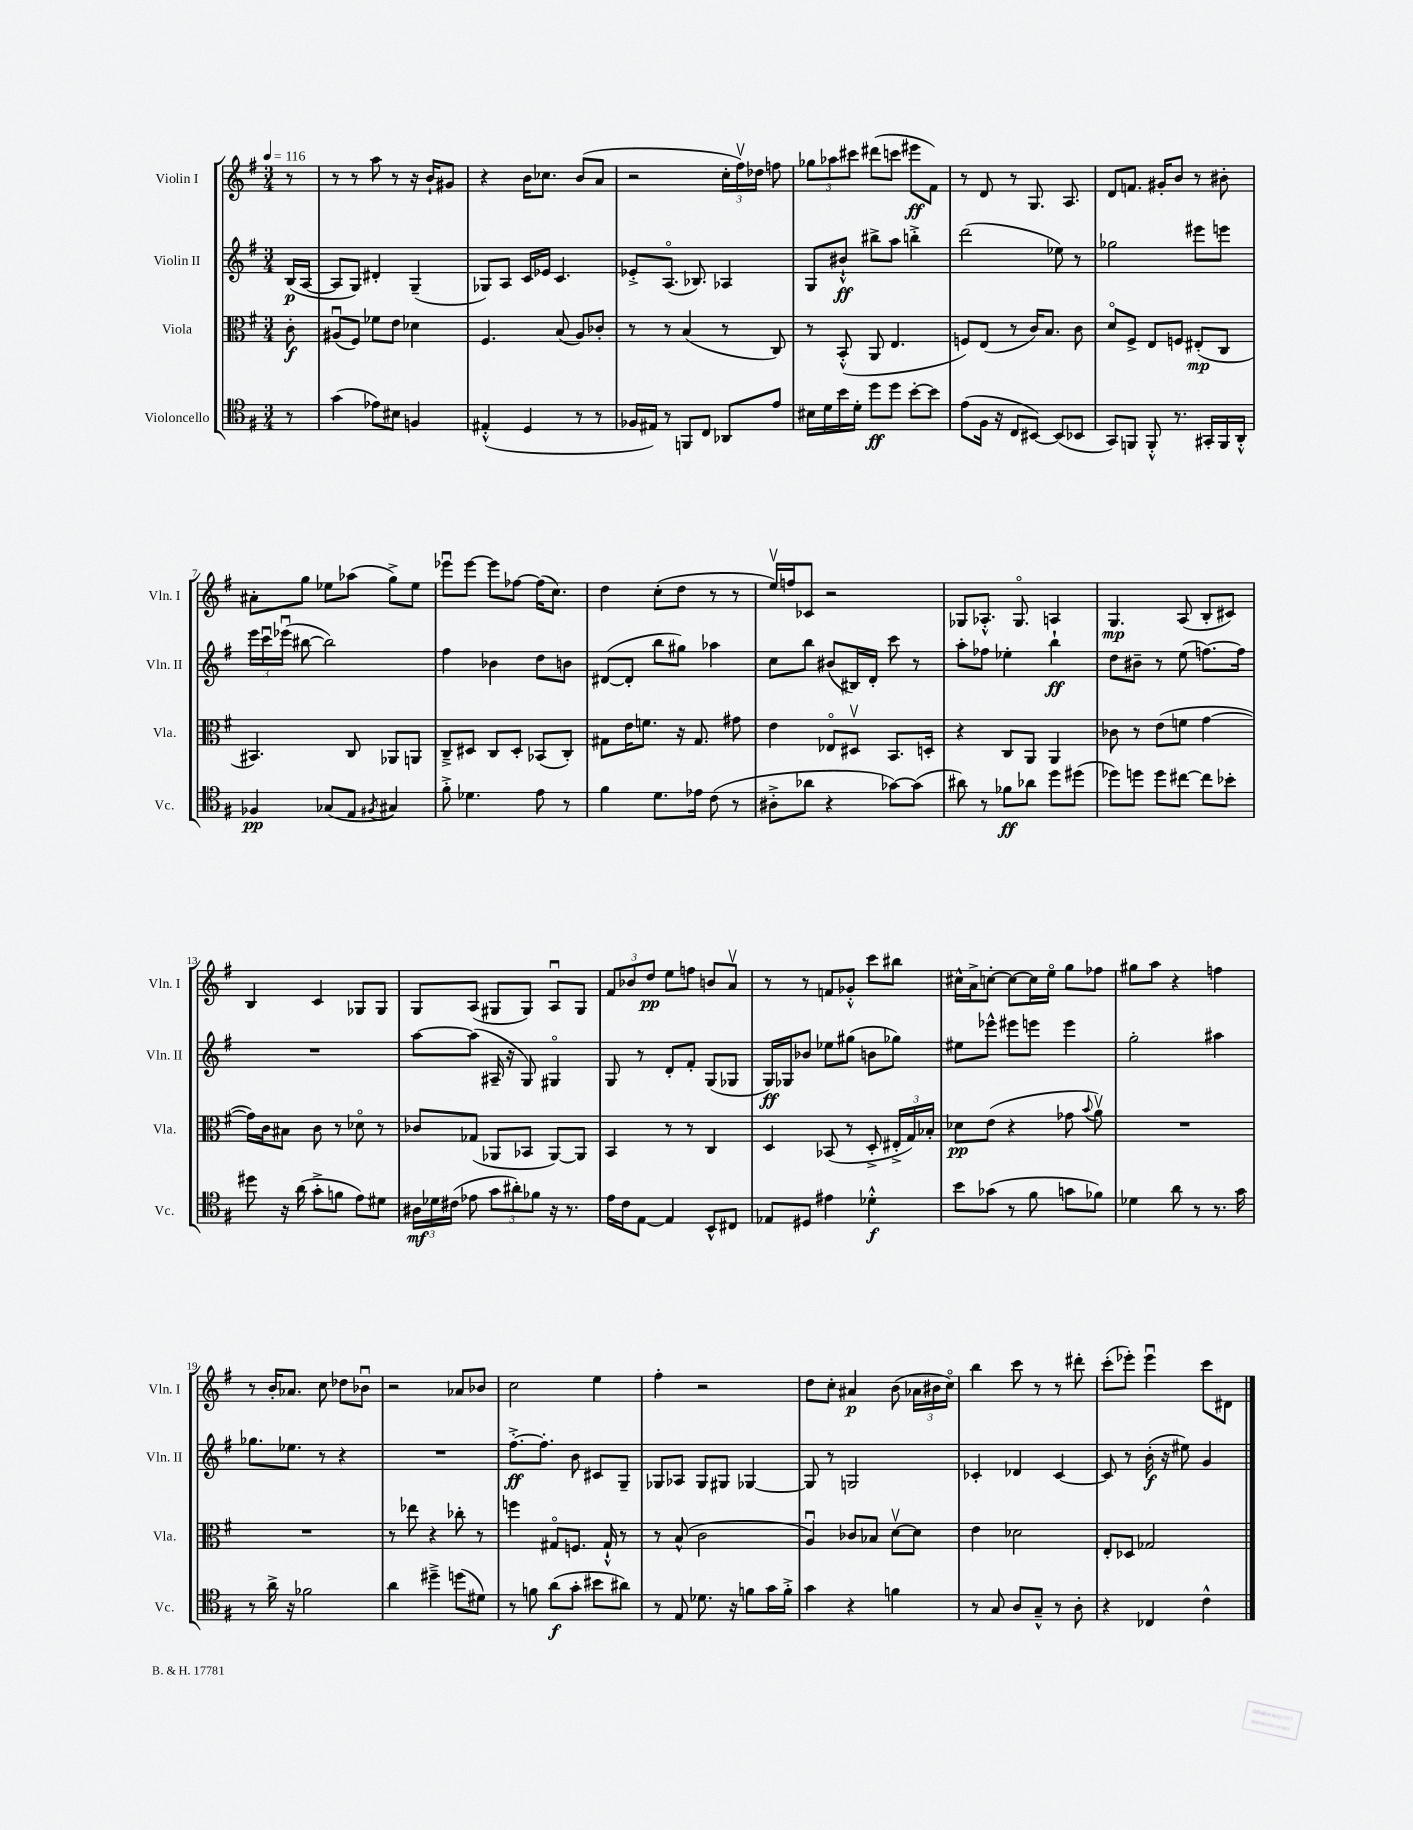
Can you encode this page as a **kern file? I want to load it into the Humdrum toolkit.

**kern	**kern	**kern	**kern
*staff4	*staff3	*staff2	*staff1
*clefC4	*clefC3	*clefG2	*clefG2
*k[f#]	*k[f#]	*k[f#]	*k[f#]
*M3/4	*M3/4	*M3/4	*M3/4
*MM116	*MM116	*MM116	*MM116
8r	8c'	(16B	8r
.	.	[16A	.
=	=	=	=
(4g	(8A#u	8A]	8r
.	8F#)	8G)	8r
8e-)	8f-	4d#'	8aa
8B#	8e	.	8r
4F	4d-	(4G~	16r
.	.	.	16b`
.	.	.	8g#
=	=	=	=
(4E#'^^	4.F#	8G-)	4r
.	.	8A	.
4D	.	16c	16b
.	.	16e-	8.cc-
.	(8B	4.c	.
8r	8A)	.	(8b
8r	8c-'	.	8a
=	=	=	=
16F-	8r	8e-'^	2r
16E#)	.	.	.
8r	8r	(8.Ao	.
8FF	(4B	.	.
.	.	8.B-)	.
8C	.	.	.
8AA-	8r	4A-	24cc'
.	.	.	24ff#v)
.	.	.	24dd-
8e	8C)	.	8ff
=	=	=	=
16B#	8r	8G	12gg-
16d	.	.	.
.	.	.	12aa-
16b	(8BB'^^	8b#`^^	.
.	.	.	12ccc#
16d'	.	.	.
8dd	8AA	8bb#^	(8ddd#
8dd	4.E	8aa	8ccc
[8b'	.	4bb'^	8eee#
8b]	.	.	8f#)
=	=	=	=
(8e	8F)	(2ddd	8r
16F#	(8E	.	8d
16r	.	.	.
8C	8r	.	8r
[8BB#)	16c)	.	8.G
.	8.B	.	.
(8BB#]	.	8ee-)	.
.	.	.	8.A
8BB-	8c	8r	.
=	=	=	=
8GG)	8do	2gg-	8d
8FF	8F#^	.	8.f
8FF'^^	8E	.	.
.	.	.	16g#'
8.r	8F	.	8b
.	(8E#'	8eee#	8r
16GG#'	.	.	.
16FF	8C	8eee	8b#'
16AA'^^	.	.	.
=	=	=	=
4F-	4.BB#)	24eee	8a#'
.	.	24cccu	.
.	.	(24eee-u	.
.	.	[8bb#	8gg
(8G-	.	2bb#])	8ee-
8E	8C	.	(8aa-
8qF#	.	.	.
4G#)	8AA-	.	8gg^)
.	8AA	.	8ee-
=	=	=	=
8f#'^	8C~^	4ff#	8eee-u
4.d-	8D#	.	[8eee-
.	8C	4b-	8eee-]
.	8D#'	.	[8ff-
8e	(8BB-	8dd	(16ff-]
.	.	.	8.cc)
8r	8C')	8b	.
=	=	=	=
4f#	8G#	([8d#	4dd
.	16e	8d#']	.
.	8.f	.	.
8.d	.	8bb	(8cc'
.	16r	8gg#)	8dd
16e-	8.G#	.	.
(8c	.	4aa-	8r
8r	8g#	.	8r
=	=	=	=
8A#'^	4e	8cc	16eev)
.	.	.	16ff
8a-	.	8bb	8c-
4r	8E-o	(8b#	2r
.	8D#v	16B#)	.
.	.	16d'	.
[8g-)	8.BB	8ccc	.
(8g-]	.	8r	.
.	16D'	.	.
=	=	=	=
8a#)	4r	8aa'	8G-
8r	.	8ff-	8.A-'^^
8f-	8C	4ee-'	.
.	.	.	8.G-o
8a-	8AA	.	.
8dd	4AA	4bb`	4A
(8dd#	.	.	.
=	=	=	=
8dd-)	8c-	8dd	4.G
8dd	8r	8b#~	.
8dd	(8e	8r	.
[8cc#	8f	(8ee	(8A
8cc#]	[4g	[8.ff)	8B'
8b-'	.	.	8c#)
.	.	16ff]	.
=	=	=	=
8dd#	16g])	2.r	4B
.	16c	.	.
16r	8B#	.	.
(16a	.	.	.
8g'^	8c	.	4c
8f	8r	.	.
8e)	8d-o	.	8G-
8d#	8r	.	8G-
=	=	=	=
24A#	8c-	[8aa	8G
24d-	.	.	.
(24c#	.	.	.
8e-	(8G-	(8aa]	(8A
12g	8AA-	16A#~	8G#
.	.	16r	.
12a#')	.	.	.
.	8BB-	8G)	8G#)
12f-	.	.	.
16r	[8AA-)	4G#o	8Au
8.r	.	.	.
.	8AA-]	.	8G#
=	=	=	=
16e	4BB	8G	12f#
16c	.	.	.
.	.	.	12b-
[8E	.	8r	.
.	.	.	12dd
4E]	8r	8d'	8ee
.	8r	8f#'	8ff
8BB^^	4C	(8G	8b
8C#	.	8G-	8av
=	=	=	=
8E-	4D	16G)	8r
.	.	16G-	.
8D#	.	8b-	8r
4e#	(8BB-	8ee-	8f
.	8r	(8gg#	8g-'^^
4d-'^^	8D'^	8b	8ccc
.	24E#'^	8gg-)	8bb#
.	24G)	.	.
.	24B-'	.	.
=	=	=	=
8b	8d-	8ee#	16cc#^^
.	.	.	16a^
(8g-	(8e	8eee-^^	[8cc'
8r	4r	8eee#	8cc_
8f#	.	8eee	16cc]
.	.	.	16eeo
8g	8g-	4eee	8gg
.	8qqb	.	.
8f-)	8av)	.	8ff-
=	=	=	=
4d-	2.r	2gg'	8gg#
.	.	.	8aa
8a	.	.	4r
8r	.	.	.
8.r	.	4aa#	4ff
16g	.	.	.
=	=	=	=
8r	2.r	8.gg-	8r
16a^	.	.	16b'
16r	.	8.ee-	8.a-
2f-	.	.	.
.	.	8r	8cc
.	.	4r	8dd-
.	.	.	8b-u
=	=	=	=
4a	8r	2.r	2r
.	8ee-	.	.
4dd#~^	4r	.	.
(8dd	8cc-'	.	8a-
8d#)	8r	.	8b-
=	=	=	=
8r	4ff	[8.ff#'^	2cc
8f	.	.	.
.	.	8.ff#']	.
(8a	8G#o	.	.
8g'	8.F	8b	.
8b#	.	8c#	4ee
.	16G#`^^	.	.
8a#)	8r	8G~	.
=	=	=	=
8r	8r	8G-	4ff#'
8E	(8B^^	8A-	.
8.d-	2c	8G-	2r
.	.	8G#	.
16r	.	.	.
8f	.	[4G-	.
16g	.	.	.
16f'^	.	.	.
=	=	=	=
4g	4Au)	8G-]	8dd
.	.	8r	8cc'
4r	8c-	2G	4a#
.	8B-	.	.
4f	[8dv	.	(8b
.	8d]	.	24a-
.	.	.	24b#
.	.	.	24cco)
=	=	=	=
8r	4e	4c-'	4bb
8G	.	.	.
8A	2d-	4d-	8ccc
8G~^^	.	.	8r
8r	.	[4c-	8r
8A'	.	.	8ddd#'
=	=	=	=
4r	8E'	8c-]	(8ccc'
.	8D-	8r	8eee-')
4C-	2G-	(16b'	4eee-u
.	.	16r	.
.	.	8ee#)	.
4c^^	.	4g	8ccc
.	.	.	8d#
==	==	==	==
*-	*-	*-	*-
